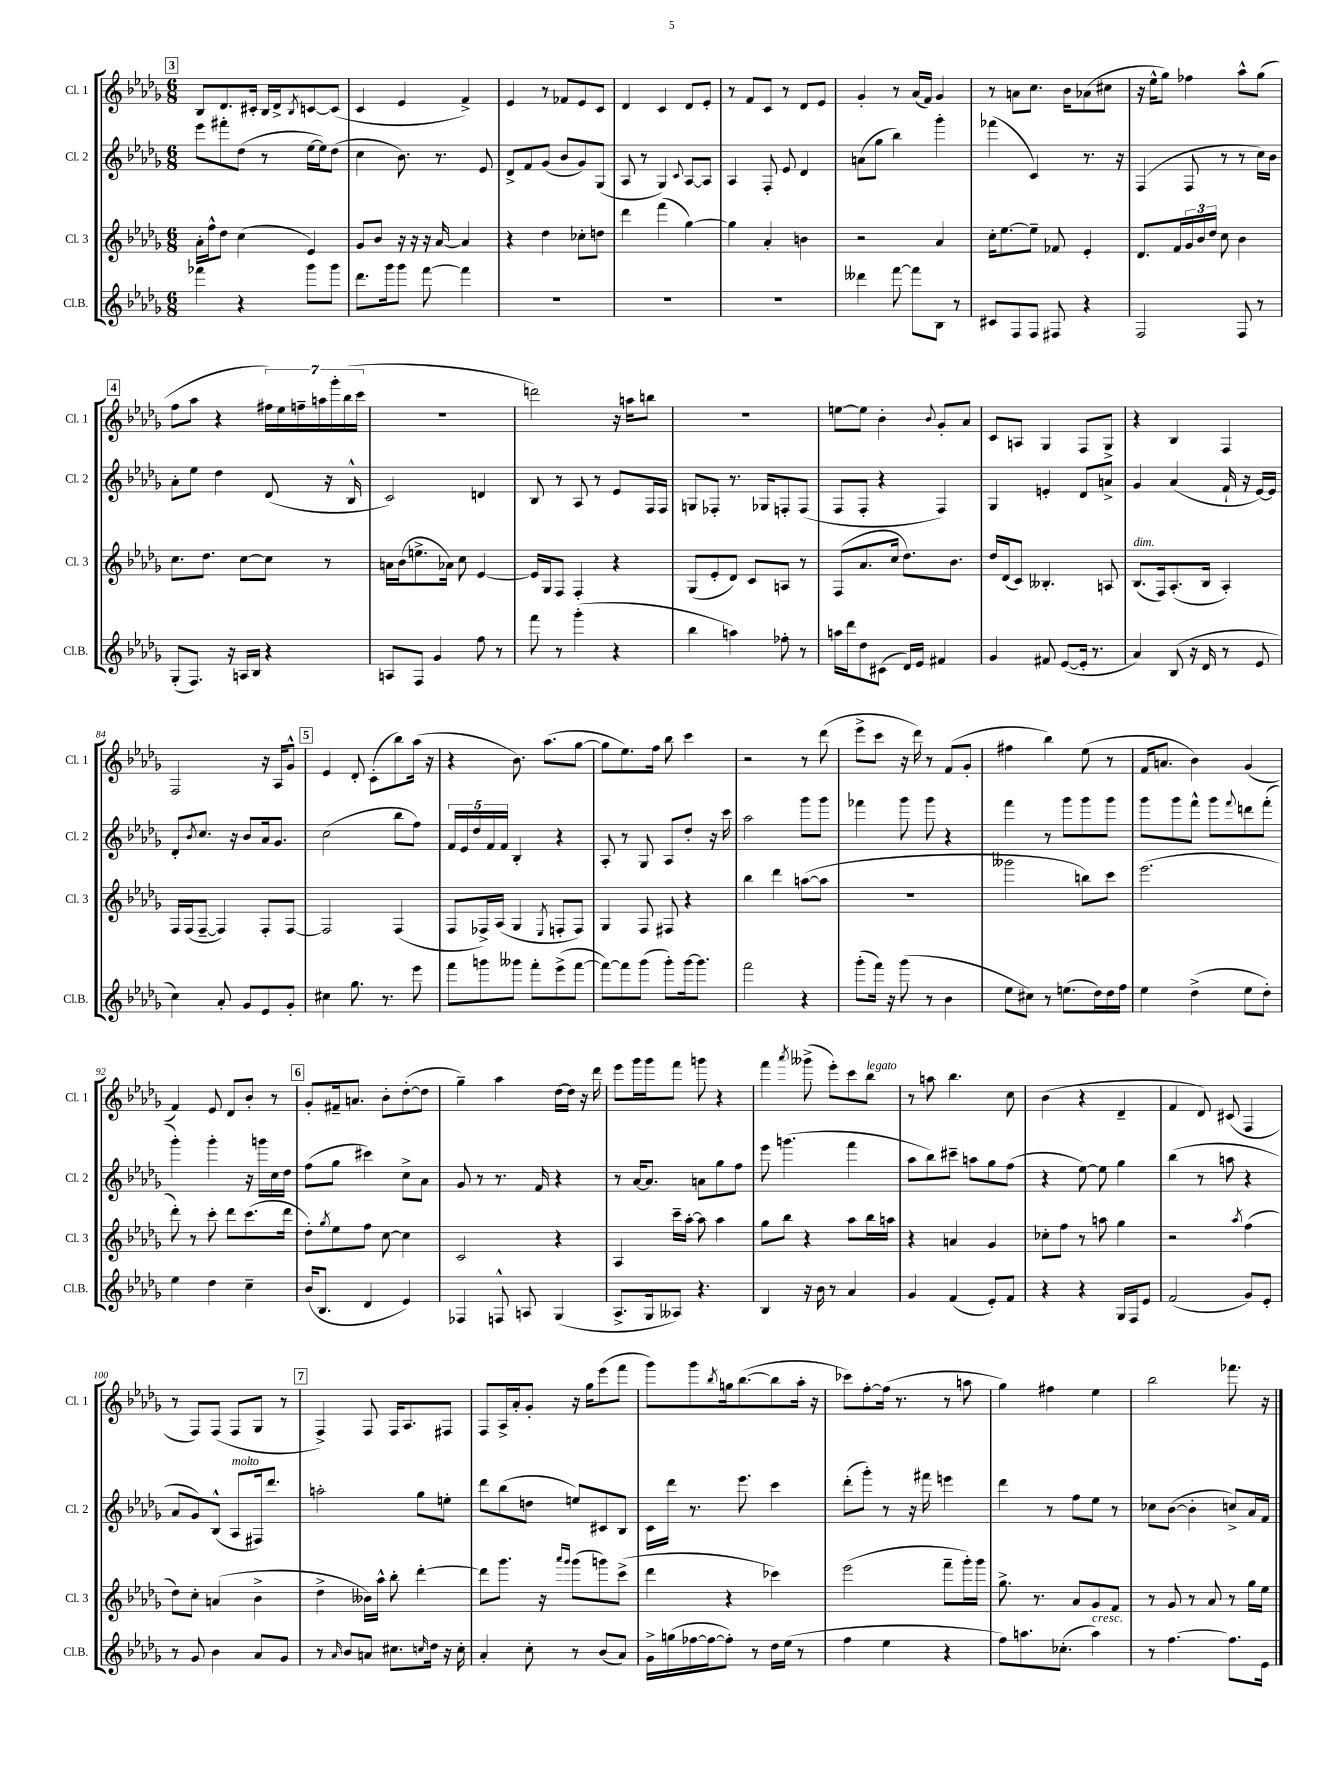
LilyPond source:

<<
\new StaffGroup <<
\new Staff = "s0" \with { instrumentName = "Cl. 1" shortInstrumentName = "Cl. 1" } {
    \clef treble \key des \major \numericTimeSignature \time 6/8
    \mark \markup { \box "3" } bes8 des'8. cis'16-. bes16 des'16-> \acciaccatura { bes8 } c'8~ c'8( |
    c'4 ees'4 f'4->) |
    ees'4 r8 fes'8 ees'8 c'8 |
    des'4 c'4 des'8 ees'8-. |
    r8 f'8 c'8 r8 des'8 ees'8 |
    ges'4-. r8 aes'16( f'16) ges'4 |
    r8 a'8 c''8. bes'16 aes'8( cis''8 |
    r16 ees''16-^ ges''8) fes''4 aes''8-^ ges''8( |
    \mark \markup { \box "4" } f''8 aes''8 r4 \tuplet 7/4 { fis''16) ees''16 f''16-- a''16 ges'''16-. bes''16( c'''16 } |
    R2. |
    d'''2) r16 a''16 b''8 |
    r2. |
    e''8~ e''8 bes'4-. \appoggiatura { bes'8 } ges'8-. aes'8 |
    c'8 a8 ges4 f8 ges8-> |
    r4 bes4 f4 |
    f2 r16 aes16 ges'8-^ |
    \mark \markup { \box "5" } ees'4 des'8-. c'8-.( bes''8) aes''16( r16 |
    r4 bes'8.) aes''8.( ges''8~ |
    ges''8 ees''8.) f''16 bes''8 c'''4 |
    r2 r8 des'''8( |
    ees'''8-> c'''8 r16 des'''16) r8 f'8( ges'8-. |
    fis''4 bes''4) ees''8( r8 |
    f'16 a'8. bes'4) ges'4( |
    f'4) ees'8 des'8 bes'8-. r8 |
    \mark \markup { \box "6" } ges'8-. fis'16-- a'8. bes'8-. des''8~-.( des''8 |
    ges''4--) aes''4 des''16~ des''16 r16 des'''16 |
    ees'''8 ges'''16 ges'''16 f'''8 g'''8 r4 |
    f'''4 \acciaccatura { aes'''8 } geses'''8->( ees'''8-.) c'''8 bes''8^\markup { \italic "legato" } |
    r8 a''8 bes''4. c''8 |
    bes'4( r4 des'4-- |
    f'4 des'8) cis'8( f4 |
    r8 f8) f8( f8 ges8 r8 |
    \mark \markup { \box "7" } f4->) f8 f16 aes8. fis8 |
    f8 aes16-> aes'16-. ges'8-. r16 ges''16 ees'''8( f'''8 |
    ges'''8) ges'''8 \acciaccatura { bes''8 } g''16 bes''8.~( bes''8 aes''16-. r16 |
    ces'''8) f''8~-. f''16( r8. r8 a''8 |
    ges''4) fis''4 ees''4 |
    bes''2 fes'''8. r16 \bar "|." |
}
\new Staff = "s1" \with { instrumentName = "Cl. 2" shortInstrumentName = "Cl. 2" } {
    \clef treble \key des \major \numericTimeSignature \time 6/8
    \mark \markup { \box "3" } ees'''8 fis'''8-. des''8( r8 ees''16~ ees''16) des''8( |
    c''4 bes'8.) r8. ees'8 |
    des'8-> f'8 ges'8( bes'8 ges'8) ges8( |
    aes8 r8 ges4) \appoggiatura { c'8 } aes8~ aes8 |
    aes4 f8-. ees'8 des'4 |
    a'8( ges''8 bes''4) ges'''4-. |
    fes'''4( c'4) r8. r16 |
    f4( f8 r8 r8 c''16) bes'16 |
    \mark \markup { \box "4" } aes'8-. ees''8 des''4 des'8( r16 bes16-^ |
    c'2) d'4 |
    bes8 r8 aes8 r8 ees'8 f16 f16 |
    g8 fes8-. r8. ges16 f8-. f8( |
    f8 f8-. r4 f4) |
    ges4 e'4-. des'8 a'8-> |
    ges'4 aes'4( f'16-! r16 ees'16~) ees'16 |
    des'8-. \acciaccatura { bes'8 } c''8. r16 bes'8 aes'16 ges'8. |
    \mark \markup { \box "5" } c''2( bes''8 f''8) |
    \tuplet 5/4 { f'16 ees'16 des''16 f'16 f'16 } bes4-. r4 |
    aes8-. r8 ges8 aes8 des''8-. r16 c'''16 |
    aes''2 ges'''8 ges'''8 |
    fes'''4 ges'''8 ges'''8 r4 |
    f'''4 r8 ges'''8 ges'''8 ges'''8 |
    ges'''8 ges'''8 f'''8-^ ges'''8 \appoggiatura { f'''8 } d'''8 f'''8-.( |
    ges'''4-.) ges'''4-. r16 g'''16 c''16 des''16 |
    \mark \markup { \box "6" } f''8( ges''8 cis'''4) c''8-> aes'8 |
    ges'8 r8 r8. f'16 r4 |
    r8 aes'16~ aes'8. a'8 ges''8 f''8 |
    ees'''8 g'''4.( f'''4 |
    aes''8 bes''8) cis'''8-- a''8 ges''8 f''8( |
    r4 ees''8~) ees''8 ges''4 |
    bes''4( r8 a''8 r4 |
    aes'8 ges'8) bes8-^( aes8^\markup { \italic "molto" } fis16) des'''8. |
    \mark \markup { \box "7" } a''2-. ges''8 e''8-. |
    des'''8 bes''8( d''8 e''8) cis'8 bes8 |
    c'16 des'''16 r8. ees'''8. c'''4 |
    des'''8-.( ges'''8-.) r8 r16 fis'''16 e'''4 |
    des'''4 r8 f''8 ees''8 r8 |
    ces''8 bes'8~( bes'4-. c''8->) aes'16 f'16 \bar "|." |
}
\new Staff = "s2" \with { instrumentName = "Cl. 3" shortInstrumentName = "Cl. 3" } {
    \clef treble \key des \major \numericTimeSignature \time 6/8
    \mark \markup { \box "3" } aes'16-. f''16-^ des''8 c''4( ees'4) |
    ges'8 bes'8 r16 r16 r16 aes'16~ aes'4 |
    r4 des''4 ces''8-. d''8 |
    des'''4 f'''4( ges''4~) |
    ges''4 aes'4-. b'4 |
    r2 aes'4 |
    c''16-. ees''8.~ ees''8-- fes'8 ees'4-. |
    des'8. f'16 \tuplet 3/2 { ges'16 bes'16 des''16 } c''8 bes'4 |
    \mark \markup { \box "4" } c''8. des''8. c''8~ c''8 r8 |
    a'16 bes'16( e''8.-> aes'16) c''8 ees'4~ |
    ees'16 ges16 f8 f4-. r4 |
    ges8( ees'8-. des'8) c'8 a8 r8 |
    f8( aes'8. c''16 des''8.) bes'8. |
    des''16 des'16( c'8) beses4.-. a8 |
    bes8.^\markup { \italic "dim." }( f16) aes8.-.( bes16 aes4-.) |
    f16 f16( f8~-- f4) f8-. f8~ |
    \mark \markup { \box "5" } f2 f4( |
    f8 fes16->) aes16( ges4 \acciaccatura { ees8 } f8-. f8) |
    ges4 f8 fis8 r4 |
    bes''4 des'''4 a''8~( a''8 |
    R2. |
    geses'''2 b''8) c'''8 |
    ees'''2.( |
    des'''8-.) r8 c'''8-. des'''8 c'''8.( des'''16 |
    \mark \markup { \box "6" } des''8-.) \acciaccatura { ges''8 } ees''8 f''8 c''8~ c''4 |
    c'2 r4 |
    aes4 c'''16-- aes''16~-. aes''8 aes''4 |
    ges''8 bes''8 r4 aes''8 bes''16 a''16 |
    r4 a'4 ges'4 |
    ces''8-. f''8 r8 a''8 ges''4 |
    r2 \acciaccatura { aes''8 } f''4( |
    des''8) c''8-. a'4( bes'4-> |
    \mark \markup { \box "7" } des''4-> beses'16) aes''16-^ bes''8-. des'''4~-. |
    des'''8 ges'''8. r16 \grace { aes'''16 ges'''16 } ges'''8( g'''8) c'''8->( |
    des'''4 r4 ces'''4) |
    ees'''2( f'''8-- ges'''16-.) ges'''16 |
    ges''8.-> r8. aes'8 ges'8 f'8 |
    r8 ges'8 r8 aes'8 r8 ges''16 ees''16 \bar "|." |
}
\new Staff = "s3" \with { instrumentName = "Cl.B." shortInstrumentName = "Cl.B." } {
    \clef treble \key des \major \numericTimeSignature \time 6/8
    \mark \markup { \box "3" } fes'''4 r4 ges'''8 ges'''8 |
    des'''8. ges'''16 ges'''8 f'''8~ f'''4 |
    R2. |
    R2. |
    R2. |
    deses'''4 f'''8~ f'''8 bes8 r8 |
    cis'8 f8 f8 fis8 r4 |
    f2 f8 r8 |
    \mark \markup { \box "4" } ges8-.( f8.) r16 a16 bes16 r4 |
    a8 f8 ges'4 f''8 r8 |
    f'''8 r8 ges'''4-.( r4 |
    bes''4 a''4) fes''8-. r8 |
    a''16 des'''16 des''8 cis'8( des'16) ees'16 fis'4 |
    ges'4 fis'8 ees'8~( ees'16-. r8. |
    aes'4) bes8( r16 des'16 r8 ees'8 |
    c''4) aes'8-. ges'8 ees'8 ges'8-. |
    \mark \markup { \box "5" } cis''4 ges''8. r8. ees'''8 |
    f'''8 g'''8 geses'''8 f'''8-. ees'''8->( f'''8~ |
    f'''8~) f'''8 ges'''8( ges'''8-.) ges'''16~ ges'''8. |
    f'''2 r4 |
    ges'''8-.( f'''16) r16 ges'''8( r8 bes'4 |
    ees''8 cis''8) r8 e''8.( des''16) des''16 f''16 |
    ees''4 des''4->( ees''8 des''8-.) |
    ees''4 des''4 c''4-- |
    \mark \markup { \box "6" } bes'16( bes8. des'4 ees'4) |
    fes4 f8-^ a8 ges4( |
    aes8.-> ges16 aeses8) r4. |
    bes4 r16 bes'16 r8 aes'4 |
    ges'4 f'4( ees'8-.) f'8 |
    r4 r4 ges16 f16 ees'8 |
    f'2( ges'8) ees'8-. |
    r8 ges'8 bes'4 aes'8 ges'8 |
    \mark \markup { \box "7" } r8 \grace { aes'16 } bes'8 a'8 cis''8. \grace { c''16 } des''16 r16 c''16-. |
    aes'4-. c''8-. r8 bes'8( aes'8) |
    ges'16-> g''16( fes''16~ fes''16~ fes''8-.) r8 des''16 ees''16( r8 |
    f''4 ees''4 r4 |
    f''8) a''8. ces''8.-.( a''4^\markup { \italic "cresc." }) |
    r8 f''4.~ f''8. ees'16 \bar "|." |
}
>>
>>
\layout { \context { \Score currentBarNumber = #69 } }
